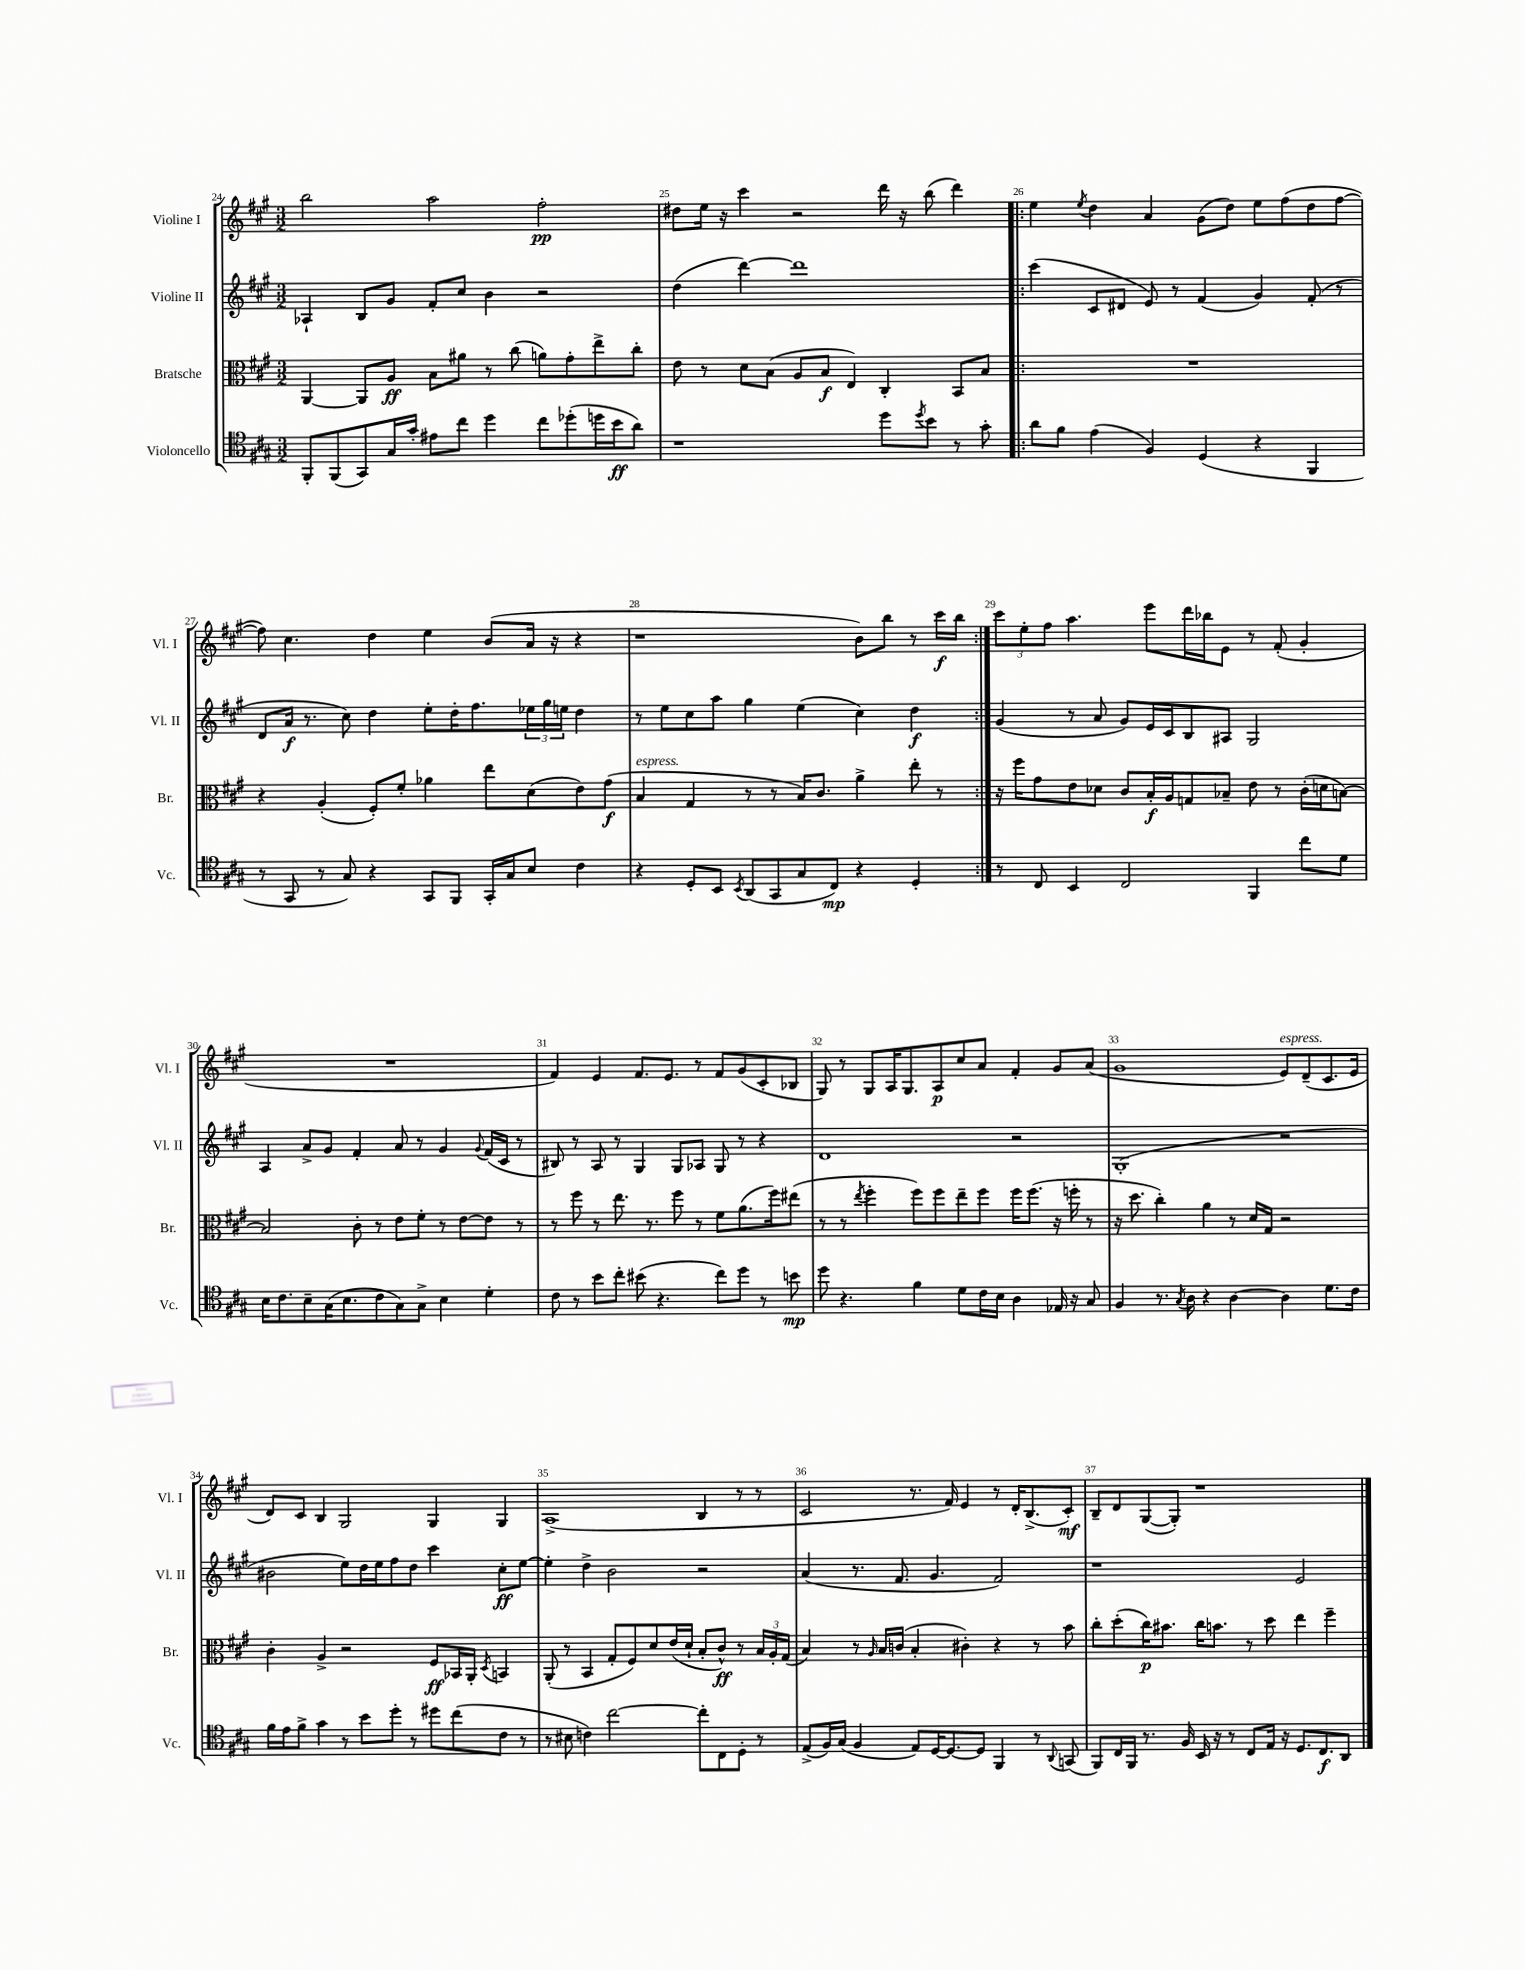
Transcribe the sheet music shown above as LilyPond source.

<<
\new StaffGroup <<
\new Staff = "s0" \with { instrumentName = "Violine I" shortInstrumentName = "Vl. I" } {
    \clef treble \key a \major \numericTimeSignature \time 3/2
    b''2 a''2 fis''2-.\pp |
    dis''8 e''16 r16 cis'''4 r2 d'''16 r16 b''8( d'''4) |
    \repeat volta 2 { e''4 \acciaccatura { e''8 } d''4 a'4 gis'8( d''8) e''8 fis''8( d''8 fis''8~ |
    fis''8) cis''4. d''4 e''4 b'8( a'16 r16 r4 |
    r1 b'8) b''8 r8 cis'''16\f b''16 | }
    \tuplet 3/2 { cis'''8 e''8-. fis''8 } a''4. e'''8 d'''16 bes''16 e'8 r8 fis'8-.( gis'4-. |
    R1. |
    fis'4) e'4 fis'8. e'8. r8 fis'8 gis'8( cis'8-. bes8 |
    gis8) r8 gis8 a16 gis8. a8\p cis''8 a'8 fis'4-. gis'8 a'8( |
    gis'1 e'8^\markup { \italic "espress." }) d'8--( cis'8. e'16 |
    d'8) cis'8 b4 gis2 gis4 gis4 |
    a1->( b4 r8 r8 |
    cis'2 r8. fis'16) e'4 r8 d'16-. b8.->( cis'8-.\mf) |
    b8-- d'8 gis8~( gis8-.) r1 \bar "|." |
}
\new Staff = "s1" \with { instrumentName = "Violine II" shortInstrumentName = "Vl. II" } {
    \clef treble \key a \major \numericTimeSignature \time 3/2
    aes4-! b8 gis'8 fis'8-. cis''8 b'4 r2 |
    d''4( d'''4~) d'''1 |
    \repeat volta 2 { cis'''4( cis'8 dis'8 e'8) r8 fis'4( gis'4) fis'8-.( r8 |
    d'8 a'16\f r8. cis''8) d''4 e''8-. d''16-. fis''8. \tuplet 3/2 { ees''16 gis''16 e''16 } d''4 |
    r8 e''8 cis''8 a''8 gis''4 e''4( cis''4) d''4\f | }
    gis'4( r8 a'8 gis'8) e'16 cis'16 b8 ais8 gis2 |
    a4 a'8-> gis'8 fis'4-. a'8 r8 gis'4 \appoggiatura { gis'8 } fis'16( cis'16 r8 |
    bis8) r8 a8 r8 gis4 gis8 aes8 gis8 r8 r4 |
    d'1 r2 |
    gis1-.( r2 |
    bis'2 e''8) d''16 e''16 fis''8 d''8 cis'''4 cis''8-.\ff e''8~ |
    e''4-. d''4-> b'2 r2 |
    a'4( r8. fis'8. gis'4. fis'2) |
    r1 e'2 \bar "|." |
}
\new Staff = "s2" \with { instrumentName = "Bratsche" shortInstrumentName = "Br." } {
    \clef alto \key a \major \numericTimeSignature \time 3/2
    a,4~ a,8 a8\ff b8 ais'8 r8 cis''8( a'8) gis'8-. e''8-> cis''8-. |
    e'8 r8 d'8 b8( a8 b8\f e4) cis4-. b,8 b8 |
    \repeat volta 2 { R1. |
    r4 a4-.( fis8-.) fis'8-. aes'4 e''8 d'8( e'8) gis'8\f( |
    b4^\markup { \italic "espress." } gis4 r8 r8 b16) cis'8. a'4-> e''8-. r8 | }
    r16 fis''16 gis'8 e'8 des'8 cis'8 b16-.\f a16 g8 bes8-- e'8 r8 cis'16-.( d'16 b8~) |
    b2 cis'8-. r8 e'8 fis'8-. r8 e'8~ e'8 r8 |
    r8 fis''8 r8 e''8. r8. fis''8 r8 fis'8 a'8.( fis''16) eis''8( |
    r8 r8 \acciaccatura { e''8 } fis''4-. fis''8) fis''8 e''8-- fis''8 fis''16 fis''8.( r16 f''16-. r8 |
    r16 d''8. cis''4-.) a'4 r8 d'16 gis16 r2 |
    cis'4-. a4-> r2 fis8\ff bes,16 a,16-. \acciaccatura { d8 } b,4 |
    a,8-.( r8 b,4 gis8-. fis8) d'8 e'16( d'16-! b8-. cis'8-^\ff) r8 \tuplet 3/2 { b16 a16-. gis16( } |
    b4) r8 \grace { a16 } b16 c'16( b4-. cis'4-.) r4 r8 b'8 |
    cis''8-. d''8-.( cis''16\p) bis'8. cis''16 b'8. r8 d''8 e''4 fis''4-- \bar "|." |
}
\new Staff = "s3" \with { instrumentName = "Violoncello" shortInstrumentName = "Vc." } {
    \clef tenor \key a \major \numericTimeSignature \time 3/2
    fis,8-. fis,8( gis,8) gis16 gis'16-. eis'8 cis''8 d''4 cis''8 des''8-.( d''16 b'16\ff a'8) |
    r1 d''8 \acciaccatura { d''8 } b'8 r8 gis'8-. |
    \repeat volta 2 { a'8 fis'8 e'4( fis4) d4( r4 fis,4 |
    r8 gis,8 r8 gis8) r4 gis,8 fis,8 gis,16-. gis16 b8 cis'4 |
    r4 d8-. b,8 \acciaccatura { b,8 } a,8( gis,8 gis8 cis8\mp) r4 d4-. | }
    r8 cis8 b,4 cis2 fis,4 cis''8 d'8 |
    b16 cis'8. b8-- gis16( b8. cis'8 gis8) gis8-> b4 d'4-. |
    cis'8 r8 b'8 cis''8-. bis'8( r4. cis''8) d''8 r8 b'8\mp |
    d''8 r4. fis'4 d'8 cis'16 b16 a4 ees16 r16 gis8 |
    fis4 r8. \acciaccatura { gis8 } a16 r4 a4~ a4 d'8. cis'16 |
    fis'16 e'16 fis'8-> gis'4 r8 b'8 d''8-. r8 dis''8 cis''8( cis'8 r8 |
    r8 bis8 c'4) cis''2~ cis''8-. cis8 d8-. r8 |
    e8->( fis16) gis16( fis4 e8) d16~ d8.~ d8 fis,4 r8 \appoggiatura { a,8 } g,8( |
    fis,8) cis16 fis,16 r8. fis16 b,16 r16 r8 cis8 e16 r16 d8. cis8.\f a,8 \bar "|." |
}
>>
>>
\layout { \context { \Score currentBarNumber = #24 \override BarNumber.break-visibility = ##(#f #t #t) barNumberVisibility = #all-bar-numbers-visible } }
